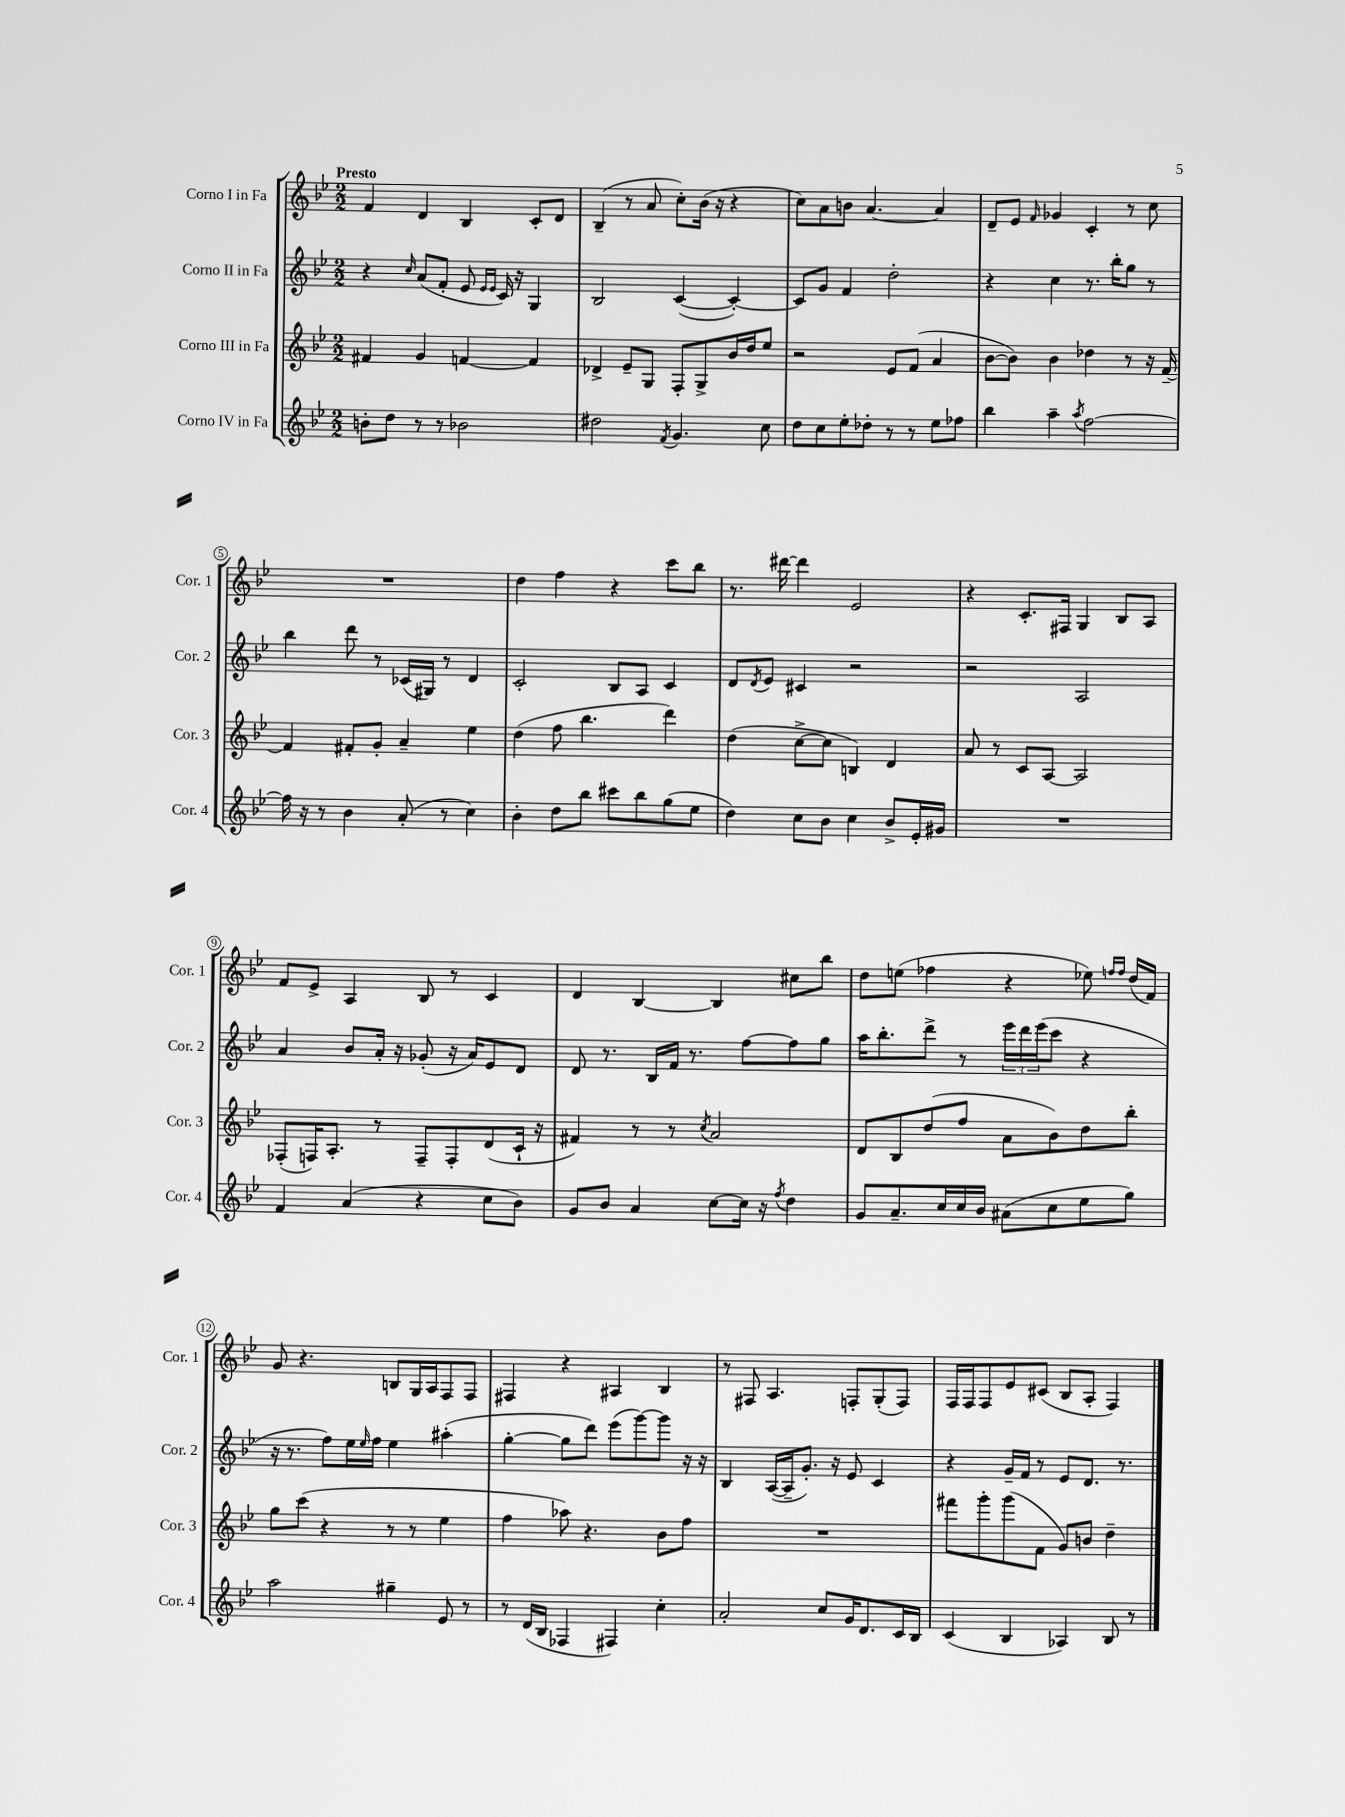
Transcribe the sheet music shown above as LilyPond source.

<<
\new StaffGroup <<
\new Staff = "s0" \with { instrumentName = "Corno I in Fa" shortInstrumentName = "Cor. 1" } {
    \clef treble \key bes \major \numericTimeSignature \time 2/2 \tempo "Presto"
    f'4 d'4 bes4 c'8-. d'8 |
    bes4--( r8 a'8 c''8-.) bes'16( r16 r4 |
    c''8) a'8 b'8 a'4.~ a'4 |
    d'8-- ees'8 \grace { f'16 } ges'4 c'4-. r8 c''8 |
    R1 |
    d''4 f''4 r4 c'''8 bes''8 |
    r8. dis'''16~ dis'''4 ees'2 |
    r4 c'8.-. fis16 g4 bes8 a8 |
    f'8 ees'8-> a4 bes8 r8 c'4 |
    d'4 bes4~ bes4 cis''8 bes''8 |
    d''8 e''8( fes''4 r4 ees''8) \grace { f''16 f''16 } d''16( f'16) |
    g'8 r4. b8 g16 a16 f8 f8 |
    fis4 r4 ais4 bes4 |
    r8 fis8 a4. f8-. g8-.( f8) |
    f16 f16 f8 ees'8 cis'8( bes8 a8-. f4) \bar "|." |
}
\new Staff = "s1" \with { instrumentName = "Corno II in Fa" shortInstrumentName = "Cor. 2" } {
    \clef treble \key bes \major \numericTimeSignature \time 2/2
    r4 \grace { c''16 } a'8( f'8-. ees'8 \grace { ees'16 ees'16 } c'16) r16 g4 |
    bes2 c'4~( c'4~-.) |
    c'8 g'8 f'4 d''2-. |
    r4 c''4 r8. bes''16-. g''8 r8 |
    bes''4 d'''8 r8 ces'16( gis16) r8 d'4 |
    c'2-. bes8 a8 c'4 |
    d'8 \acciaccatura { d'8 } ees'8 cis'4 r2 |
    r2 a2 |
    a'4 bes'8 a'16-. r16 ges'8-.( r16 a'16) ees'8 d'8 |
    d'8 r8. bes16 f'16 r8. f''8~ f''8 g''8 |
    a''16 bes''8.-. d'''8-> r8 \tuplet 3/2 { ees'''16 d'''16 ees'''16( } c'''8 r4 |
    r16 r8. f''8) ees''16 \grace { ees''16 } f''16 ees''4 ais''4-.( |
    g''4~-. g''8 d'''8) ees'''8( g'''8~) g'''8 r16 r16 |
    bes4 a16~( a16-- g'8.-.) r16 ees'8 c'4 |
    r4 g'16-- f'16 r8 ees'8 d'8. r8. \bar "|." |
}
\new Staff = "s2" \with { instrumentName = "Corno III in Fa" shortInstrumentName = "Cor. 3" } {
    \clef treble \key bes \major \numericTimeSignature \time 2/2
    fis'4 g'4 f'4~ f'4 |
    des'4-> ees'8-- g8 f8-. g8-> bes'16 d''16 ees''8 |
    r2 ees'8 f'8( a'4 |
    bes'8~ bes'8) bes'4 des''4 r8 r16 f'16~-- |
    f'4 fis'8-. g'8-. a'4-- ees''4 |
    d''4( f''8 bes''4. d'''4) |
    d''4( c''8~-> c''8 b4) d'4 |
    a'8 r8 c'8 a8~ a2 |
    fes8-.( f16) a8.-. r8 f8-- f8-. d'8( c'16-! r16 |
    fis'4) r8 r8 \acciaccatura { c''8 } a'2 |
    d'8 bes8 d''8( f''8 a'8 bes'8) d''8 bes''8-. |
    g''8 c'''8( r4 r8 r8 ees''4 |
    f''4 aes''8) r4. bes'8 f''8 |
    R1 |
    fis'''8 g'''8-. g'''8( f'8 g'8) b'8 d''4-- \bar "|." |
}
\new Staff = "s3" \with { instrumentName = "Corno IV in Fa" shortInstrumentName = "Cor. 4" } {
    \clef treble \key bes \major \numericTimeSignature \time 2/2
    b'8-. d''8 r8 r8 bes'2 |
    dis''2 \acciaccatura { f'8 } g'4. c''8 |
    d''8 c''8 ees''8-. des''8-. r8 r8 ees''8 fes''8 |
    bes''4 a''4-- \acciaccatura { a''8 } f''2~ |
    f''16 r16 r8 bes'4 a'8-.( r8 c''4) |
    bes'4-. d''8 bes''8 cis'''8 bes''8 g''8( ees''8 |
    d''4) c''8 bes'8 c''4 bes'8-> ees'16-. gis'16 |
    R1 |
    f'4 a'4( r4 c''8 bes'8) |
    g'8 bes'8 a'4 c''8~ c''16 r16 \acciaccatura { f''8 } d''4 |
    g'8 a'8.-- c''16 c''16 bes'16 ais'8( c''8 ees''8 g''8) |
    a''2 gis''4-- ees'8 r8 |
    r8 d'16( bes16 fes4 fis4) c''4-. |
    a'2-. c''8 g'16 d'8. c'16 bes16 |
    c'4( bes4 aes4) bes8 r8 \bar "|." |
}
>>
>>
\layout { \context { \Score \override BarNumber.stencil = #(make-stencil-circler 0.1 0.3 ly:text-interface::print) } }
